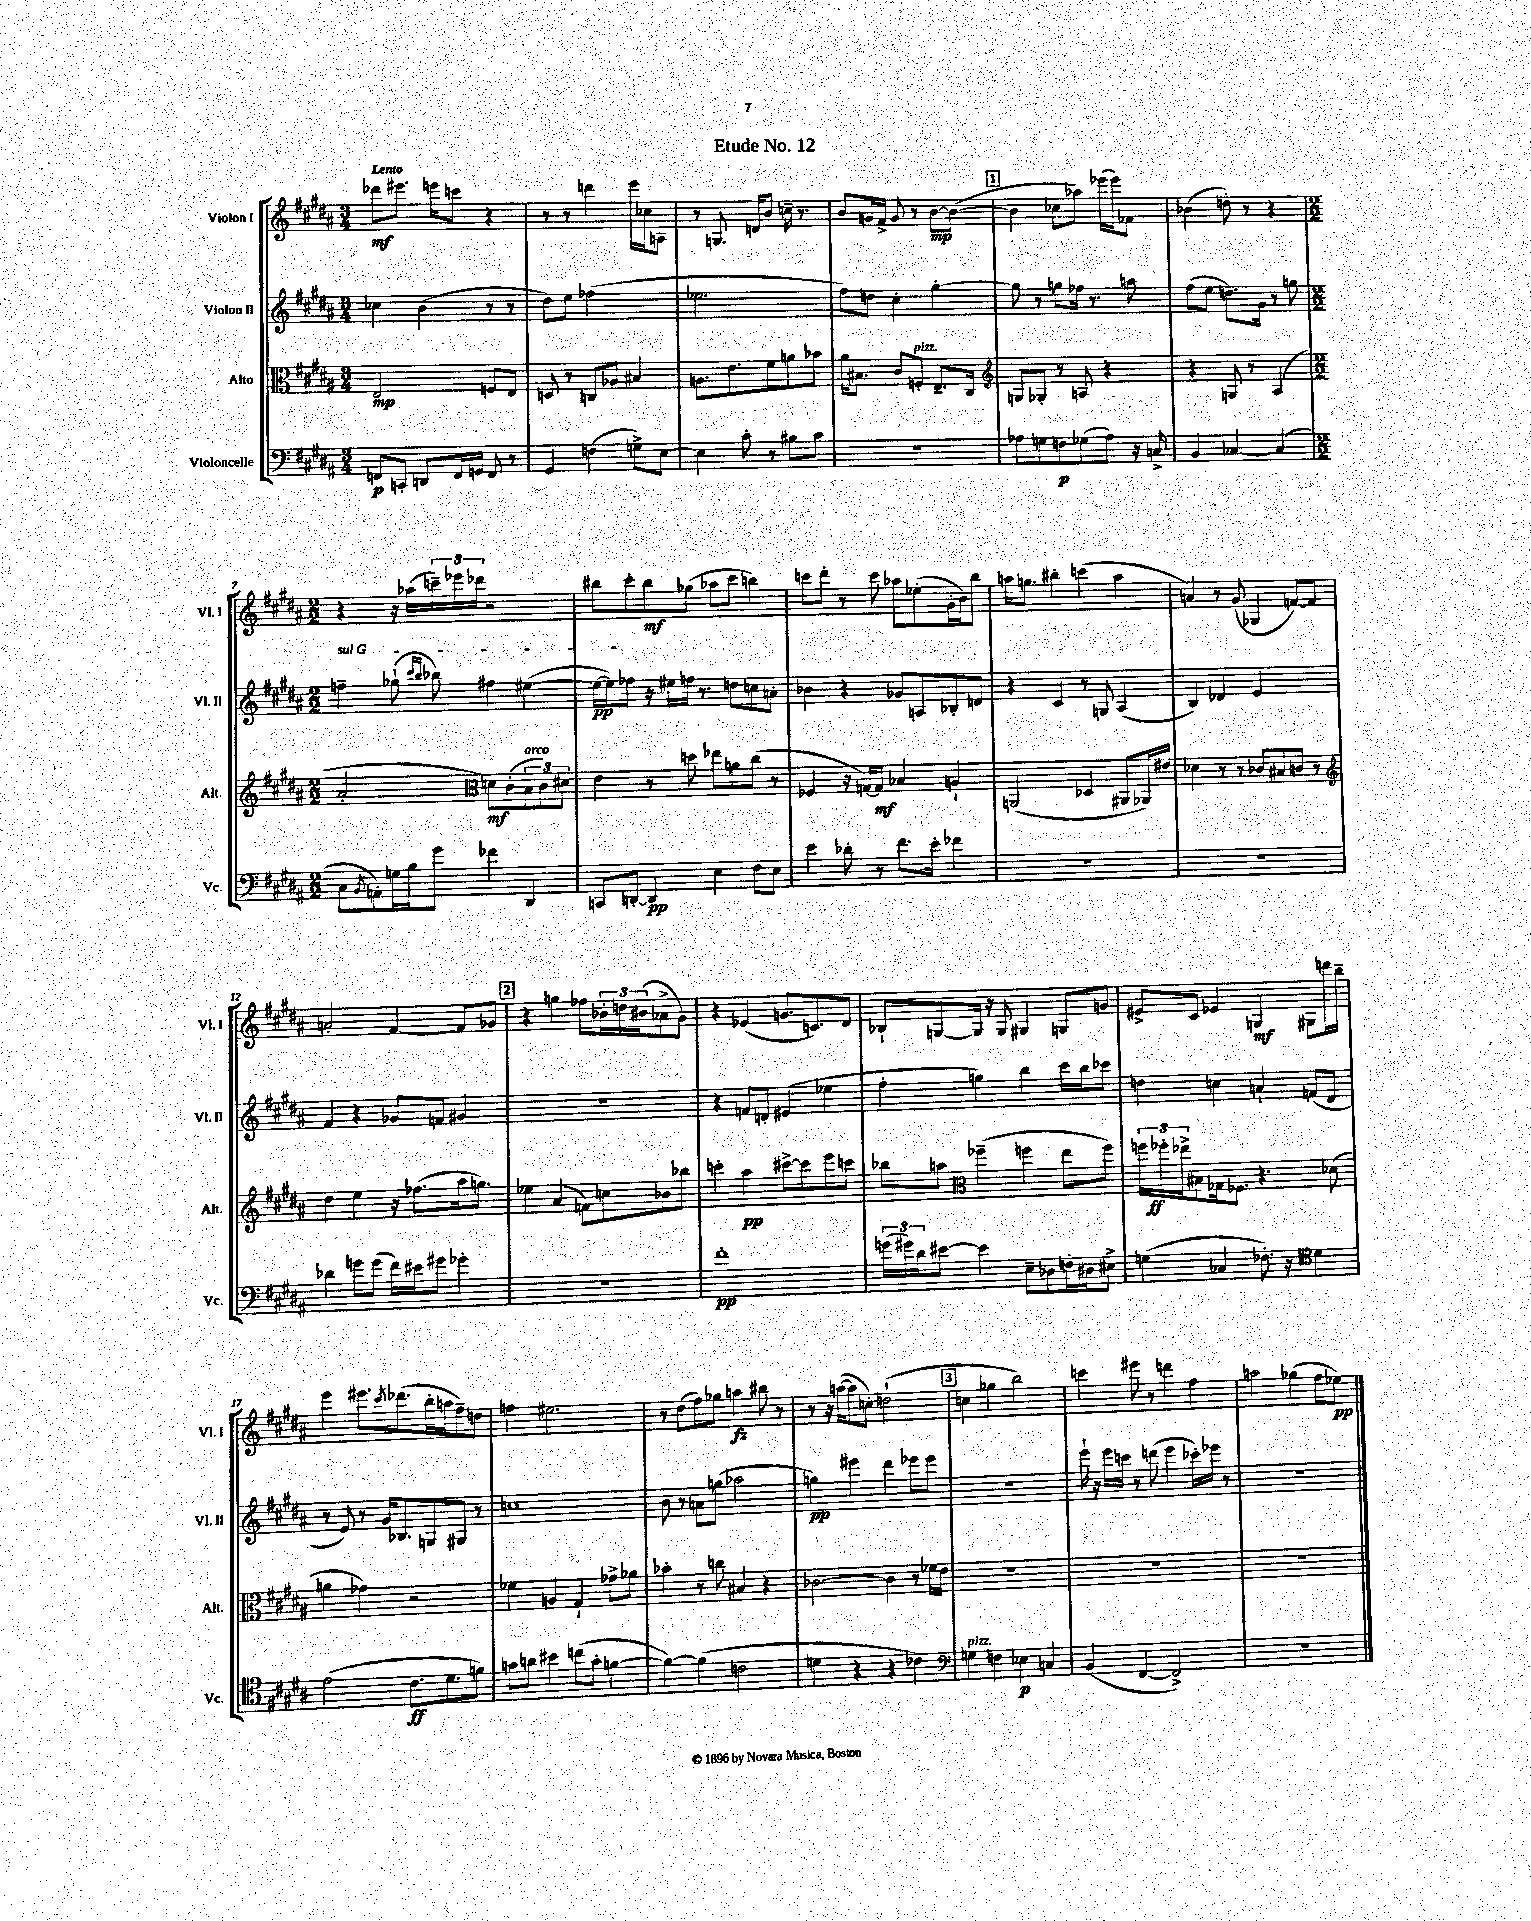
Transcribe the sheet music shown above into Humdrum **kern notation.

**kern	**kern	**kern	**kern
*staff4	*staff3	*staff2	*staff1
*clefF4	*clefC3	*clefG2	*clefG2
*k[f#c#g#d#a#]	*k[f#c#g#d#a#]	*k[f#c#g#d#a#]	*k[f#c#g#d#a#]
*M3/4	*M3/4	*M3/4	*M3/4
8FF/L	2E/	4cc-\	8ddd-\L
8CC'/J	.	.	8.eee#\J
8DD/L	.	(4b\	.
.	.	.	16eee\LK
16FF/L	.	.	8ccc\J
16GG/JJ	.	.	.
8FF/	8F/L	8r	4r
8r	8E/J	8r	.
=	=	=	=
4GG#/	8D/	8dd#\L)	8r
.	8r	8ee\J	8r
(4F\	8C/L	(2ff-\	4ddd\
.	8A-/J	.	.
8G^\L)	4B#/	.	16eee\LL
.	.	.	16cc-\J
[8E\J	.	.	8A\J
=	=	=	=
4E\]	8.A\L	2.ee-\	8r
.	.	.	8.G/
.	8.e\	.	.
8c#'\	.	.	.
.	.	.	16d/LK
8r	8f#\	.	8b/J
8B#\L	8a\	.	16cc~\
.	.	.	8.r
8c#\J	8b-\J	.	.
=	=	=	=
2.r	16a#\LK	8ff#\L)	8b/L
.	8.B#\J	.	.
.	.	8dd\J	16g/L
.	.	.	16f#^/JJ
.	8c#/L	4cc#'\	8g/
.	8F'/J	.	8r
.	8.E~/L	[4gg#'\	[8b\L
.	.	.	(8b\_J
.	16C#/Jk	.	.
=	=	=	=
*	*clefG2	*	*
8A-\L	8G/L	8gg#\]	4b\]
8G\	8G-'/J	8r	.
8F\	8r	8gg\L	8cc-\L
(8G-\	8A/	16ff-\Jk	8aa-\J)
.	.	8.r	.
8A-\J)	4r	.	(16eee-\LL
.	.	.	16eee-\J)
16r	.	8aa\	8f-\J
16C^/	.	.	.
=	=	=	=
4BB/	4r	(8ff#\L	(4b-\
.	.	8ee\J	.
[4C-/	8G/	8.dd\L)	8dd'\)
.	8r	.	8r
.	.	16g#\Jk	.
(4C-/]	(4A#/	8r	4r
.	.	8gg\	.
=	=	=	=
*M2/2	*M2/2	*M2/2	*M2/2
8C#\L	2a#'/	4ff~\	4r
8qBB/	.	.	.
8AA'\)	.	.	.
16G\L	.	(8gg-`\	16r
16B\J	.	.	(16aa-\LL
.	.	16qqccc#/LL	.
.	.	16qqbb/JJ	.
8g#\J	.	8bb-\)	24ccc~\)
.	.	.	24eee-\
.	.	.	24ddd-\JJ
*	*clefC3	*	*
4f-\	8d\L)	4ff#\	2r
.	(8c#'\	.	.
4DD#/	12B\	([4ee#\	.
.	12c#\)	.	.
.	12d#\J	.	.
=	=	=	=
8CC/L	4e\	16ee#\_LL	8bb#\L
.	.	16ee#\]J)	.
[8DD'/J	.	8ff-\J	8ccc#'\
4DD/]	8r	16r	8bb#\
.	.	16ee#\LL	.
.	8dd\	16ff\JJ	(8gg-\J
.	.	8.r	.
4E\	8ee-\L	.	8aa-\L
.	8a\	8dd\L	8ccc#\J
8F#\L	(8cc#\J	8cc\	4bb\)
8E\J	8r	8a'\J	.
=	=	=	=
4e\	4F-/	4b-\	8ccc\L
.	.	.	8ddd#'\J
8d-'\	16r	4r	8r
.	[16G/LK)	.	.
8r	8G/]J	.	8ccc\
8.f#\L	4B-/	8g-/L	8aa-\L
.	.	8A/	(8ee-'\
16e'\Jk	.	.	.
4f-\	4A`/	8B-'/	16g#'\L
.	.	.	16b\J)
.	.	8d/J	8bb\J
=	=	=	=
1r	(2AA/	4r	16aa\LK
.	.	.	8.gg\J
.	.	4c#/	4bb#'\
.	4D-/	8r	(4ccc\
.	.	8G/	.
.	8AA#/L	(4A#/	4aa\
.	16AA-/L)	.	.
.	16e#/JJ	.	.
=	=	=	=
1r	4d-\	4B/)	4a/)
.	8r	4d-/	8r
.	8r	.	(8g#/
.	8c-/L	2e/	4G-/
.	8B#/	.	.
.	8c/J	.	[8f/L)
.	8r	.	8f/]J
=	=	=	=
*	*clefG2	*	*
4d-\	4dd#\	4f#/	2a'/
8g\L	4ee\	4r	.
(8g\J	.	.	.
16f#\LL)	16r	8g-/L	[4f#/
16e#\J	(8.ff-\L	.	.
8g#\J	.	8f/J	.
4g-'\	16aa#\k	4g#/	8f#/]L
.	8.gg\J)	.	.
.	.	.	8g-/J
=	=	=	=
1r	4ee-\	1r	4r
.	(4a#/	.	4gg\
.	8f\L)	.	8ff-\L
.	8cc\	.	24b-'\L
.	.	.	24dd\
.	.	.	(24b#\J
.	8b-\	.	8a-^\
.	8bb-\J	.	8g#\J)
=	=	=	=
1f#'	4ccc'\	4r	4r
.	4aa#\	8f/L	(4e-/
.	.	8d'/J	.
.	[8ccc#^\L	(4e#/	8.g/L
.	8ccc#\]	.	.
.	.	.	8.c/)
.	8eee\	4ee-\	.
.	8ccc\J	.	8d#/J
=	=	=	=
(24g\LL	8bb-\L	4ff#'\	8B-`/L
24g#\)	.	.	.
24d#\J	.	.	.
[8e#\J	8aa\J	.	[8G/
*	*clefC3	*	*
4e#\]	(4ff-~\	4gg\)	16G/]Jk
.	.	.	16r
.	.	.	8G/
8E~\L	4ff\	4bb\	4G#/
8D-\	.	.	.
16F'\L	8ee\L	16ccc#\LL	8G/L
16D#\J	.	16bb\J	.
8E#^\J	8ff\J)	8ccc-\J	8g/J
=	=	=	=
(4G\	24ff\LL	4dd\	8e#^/L
.	24ff-'\	.	.
.	24ee-^\J	.	.
.	8B#\	.	8c#/J
4C-/	16G-\k	4cc\	4e-/
.	8.F-\J	.	.
8.F-'\)	4.r	4a`/	4G/
16r	.	.	.
*clefC4	*	*	*
4d#\	.	(8f/L	8G#\L
.	(8d-\	8d#/J	16ddd\L
.	.	.	16bb~\JJ
=	=	=	=
(2e\	4a\	8r	4eee\
.	.	8e/)	.
.	4g-\)	8r	8.eee#\L
.	.	16g#/LK	.
.	.	.	8qccc#/
.	.	8.B-/	(8.ddd-\
8.c#\L	2r	.	.
.	.	8G/	16bb'\L
8.d#\	.	.	16aa\J
.	.	8G#/J	8ff#~\)
8f\J)	.	8r	8dd\J
=	=	=	=
8g\L	4f-\	1cc	4ff\
8a\J	.	.	.
4b#\	4A/	.	2.ee#\
(8cc\L	4G#`/	.	.
8g'\J	.	.	.
[4f\	8g-^\L	.	.
.	8a-\J	.	.
=	=	=	=
4f\_)	4b-'\	8b\	8r
.	.	8r	(8dd#\L
(4f\]	8r	8a\L	8ff#\)
.	8cc\	(8gg\J	8gg-\J
2c\	4B#/	2aa-\	4aa\
.	4r	.	8bb#\
.	.	.	8r
=	=	=	=
4d\	[2c-\	4gg\)	8r
.	.	.	16r
.	.	.	([16aa\LK
4r	.	4eee#\	8aa\]
.	.	.	8cc'\J)
4r	4c-\]	4ddd#\	(2dd`\
4c-\)	8r	8eee-\L	.
.	16f-\LL	8eee-\J	.
.	16e\JJ	.	.
=	=	=	=
*clefF4	*	*	*
4G\	1r	1r	4cc\
4F\	.	.	4gg-\
4E-\	.	.	2bb\)
4C/	.	.	.
=	=	=	=
(4BB/	1r	16eee`\	4ccc\
.	.	16r	.
.	.	16eee\LL	.
.	.	16ccc\JJ	.
[4FF#/	.	8r	8eee#\
.	.	(8ddd\	8r
2FF#^/])	.	4eee\	4ddd\
.	.	16ccc-'\LL)	4ff#\
.	.	16eee-\JJ	.
.	.	8r	.
=	=	=	=
1r	1r	1r	2aa\
.	.	.	(4gg-\
.	.	.	8ff#\L
.	.	.	8ee-\J)
==	==	==	==
*-	*-	*-	*-
